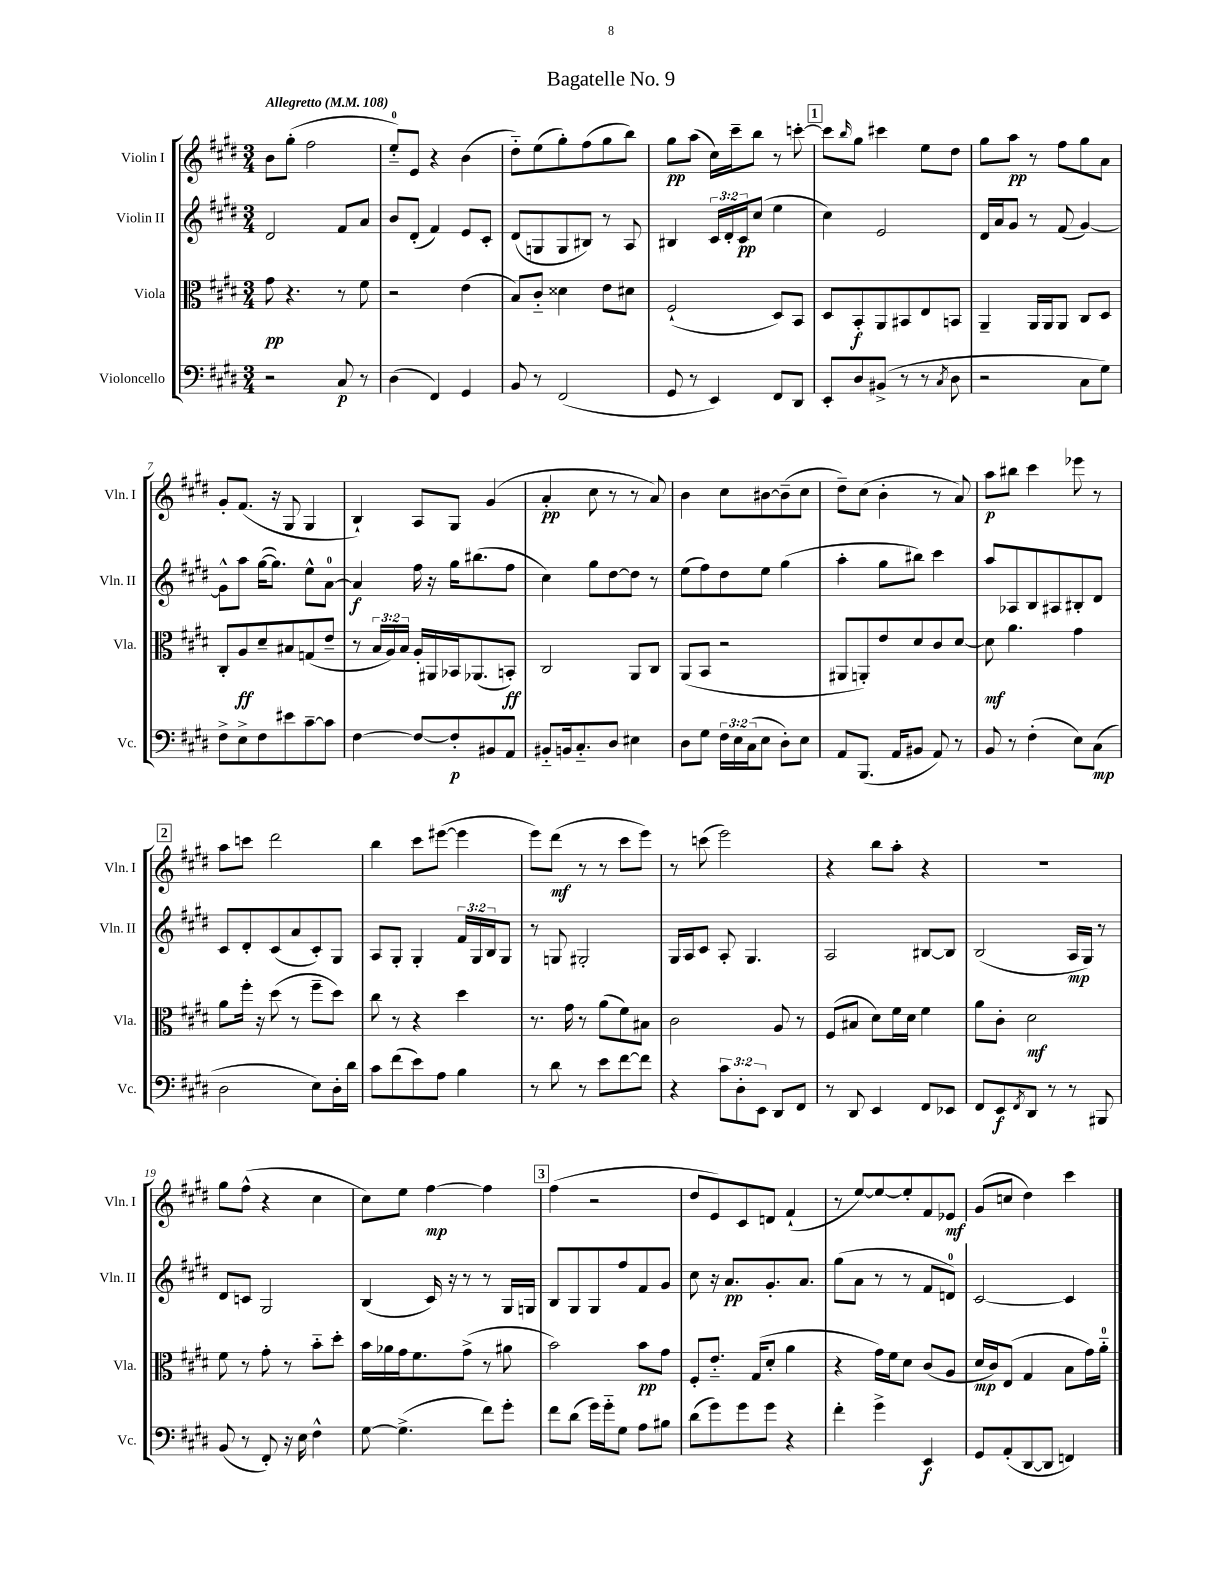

**kern	**kern	**kern	**kern
*staff4	*staff3	*staff2	*staff1
*clefF4	*clefC3	*clefG2	*clefG2
*k[f#c#g#d#]	*k[f#c#g#d#]	*k[f#c#g#d#]	*k[f#c#g#d#]
*M3/4	*M3/4	*M3/4	*M3/4
*MM108	*MM108	*MM108	*MM108
2r	8g#\	2d#/	8b\L
.	4.r	.	(8gg#'\J
.	.	.	2ff#\
8C#/	8r	8f#/L	.
8r	8f#\	8a/J	.
=	=	=	=
(4D#\	2r	8b/L	8ee'~/L)
.	.	(8d#'/J	8e/J
4FF#/)	.	4f#/)	4r
4GG#/	(4e\	8e/L	(4b\
.	.	8c#'/J	.
=	=	=	=
8BB/	8B/L)	(8d#/L	8dd#'~\L)
8r	8c#'~/J	8G/	(8ee\
(2FF#/	4d##\	8G/	8gg#'\)
.	.	8B#/J)	(8ff#\
.	8e\L	8r	8gg#\
.	8d#\J	8A/	8bb\J)
=	=	=	=
8GG#/	(2F#`/	4B#/	8gg#\L
8r	.	.	(8aa\J
4EE/)	.	24c#/LL	16cc#\LL)
.	.	24d#'/	.
.	.	.	16ccc#~\J
.	.	24c#/J	.
.	.	(8cc#/J	8bb\J
8FF#/L	8D#/L)	4ee\	8r
8DD#/J	8BB/J	.	[8ccc'\
=	=	=	=
8EE'/L	8D#/L	4cc#\)	8ccc\]L
.	.	.	16qqbb/
8D#/	8BB'/	.	8gg#\J
(8BB#^/J	8AA/	2e/	4ccc#\
8r	8BB#/	.	.
8r	8E/	.	8ee\L
8qC#/	.	.	.
8D#\	8BB/J	.	8dd#\J
=	=	=	=
2r	4AA~/	16d#/LL	8gg#\L
.	.	16a/J	.
.	.	8g#/J	8aa\J
.	16AA/LL	8r	8r
.	16AA/J	.	.
.	8AA/J	(8f#/	8ff#\L
8C#\L	8C#/L	[4g#/)	8gg#\
8G#\J)	8D#/J	.	8a\J
=	=	=	=
8F#^\L	8C#'/L	8g#^^\]L	8g#'/L
8E^\	8A/	8aa\J	(8.f#/J
8F#\	8d#~/	([16gg#\LK	.
.	.	8.gg#\]J)	16r
8e#\	8B#/	.	8G#/
[8c#~\	(8G/	8ee^^\L	4G#/
8c#\]J	8e~/J	[8a\J	.
=	=	=	=
[4F#\	8r	4a/]	4B`/)
.	24B/LL	.	.
.	24A/)	.	.
.	24B/JJ	.	.
8F#/_L	16A'/LL	16ff#\	8A/L
.	16AA#/	16r	.
8F#'/]	16BB-/J	16gg#\LK	8G#/J
.	(8.AA-/	(8.bb#\	.
8BB#/	.	.	(4g#/
8AA/J	8BB'/J)	8ff#\J	.
=	=	=	=
8BB#'~/L	2C#/	4cc#\)	4a'/
16BB/k	.	.	.
8.C#'~/	.	.	.
.	.	8gg#\L	8cc#\
8D#/J	.	[8dd#\	8r
4E#\	8AA/L	8dd#\]J	8r
.	8C#/J	8r	8a/)
=	=	=	=
8D#\L	(8AA/L	(8ee\L	4b\
8G#\J	8BB/J	8ff#\)	.
24F#\LL	2r	8dd#\	8cc#\L
24E\	.	.	.
(24C#\J	.	.	.
8E\J	.	8ee\J	[8b#\
8D#'\L)	.	(4gg#\	(8b#~\]
8E\J	.	.	8cc#\J
=	=	=	=
8AA/L	8AA#/L	4aa'\	8dd#~\L)
(8.BBB/J	8AA'/)	.	(8cc#\J
.	8e/	8gg#\L	4b'\
16AA/LK	.	.	.
8BB#/J	8d#/	8bb#\J)	.
8AA/)	8c#/	4ccc#\	8r
8r	[8d#/J	.	8a/)
=	=	=	=
8BB/	8d#\]	8aa/L	8aa\L
8r	4.a\	8A-/	8bb#\J
(4F#'\	.	8B/	4ccc#\
.	.	8A#/	.
8E\L)	4g#\	8B#'/	8eee-\
(8C#\J	.	8d#/J	8r
=	=	=	=
2D#\	8a\L	8c#/L	8aa\L
.	16ff#'\Jk	8d#'/	8ccc\J
.	16r	.	.
.	(8dd#\	(8c#/	2ddd#\
.	8r	8a/	.
8E\L)	8ff#~\L	8c#'/)	.
16D#'\L	8dd#\J)	8G#/J	.
16d#\JJ	.	.	.
=	=	=	=
8c#\L	8cc#\	8A/L	4bb\
(8f#\	8r	8G#'/J	.
8e\)	4r	4G#'/	8ccc#\L
8A\J	.	.	([8eee#\J
4B\	4dd#\	24f#/LL	4eee#\]
.	.	24G#/	.
.	.	24B/J	.
.	.	8G#/J	.
=	=	=	=
8r	8.r	8r	8eee\L)
8d#\	.	8G/	(8ddd#\J
.	16g#\	.	.
8r	8r	2G#'/	8r
8e\L	(8a\L	.	8r
[8f#\	8f#\)	.	8ccc#\L
8f#\]J	8B#\J	.	8eee\J)
=	=	=	=
4r	2c#\	16G#/LL	8r
.	.	16A/J	.
.	.	8c#/J	(8ccc\
12c#\L	.	8A'/	2eee\)
12D#'\	.	.	.
.	.	4.G#/	.
12EE\J	.	.	.
8DD#/L	8A/	.	.
8FF#/J	8r	.	.
=	=	=	=
8r	(8F#/L	2A/	4r
8DD#/	8B#/J	.	.
4EE/	8d#\L)	.	8bb\L
.	16f#\L	.	8aa'\J
.	16d#\JJ	.	.
8FF#/L	4f#\	[8B#/L	4r
8EE-/J	.	8B#/]J	.
=	=	=	=
8FF#/L	8a\L	(2B/	2.r
8EE/	8c#'\J	.	.
8qFF#/	.	.	.
8DD#/J	2d#\	.	.
8r	.	.	.
8r	.	16A/LL	.
.	.	16G#/JJ)	.
8BBB#/	.	8r	.
=	=	=	=
(8BB/	8f#\	8d#/L	8gg#\L
8r	8r	8c/J	(8ff#^^\J
8FF#'/)	8g#'\	2G#/	4r
16r	8r	.	.
16E\	.	.	.
4F#^^\	8b'~\L	.	4cc#\
.	8dd#'\J	.	.
=	=	=	=
[8G#\	16b\LL	(4B/	8cc#\L)
.	16a-\	.	.
(4.G#^\]	16g#\J	.	8ee\J
.	8.f#\	.	.
.	.	16c#/)	[4ff#\
.	.	16r	.
.	(8g#^\J	8r	.
8f#\L)	8r	8r	4ff#\]
8g#'\J	8a#\	16G#/LL	.
.	.	16G/JJ	.
=	=	=	=
8f#\L	2b\)	8B/L	(4ff#\
(8d#\J	.	8G#/	.
16g#\LL)	.	8G#/	2r
16g#'~\J	.	.	.
8G#\J	.	8ff#/	.
8A\L	8b\L	8f#/	.
8B#\J	8g#\J	8g#/J	.
=	=	=	=
(8d#\L	8F#'/L	8cc#\	8dd#/L
8g#\)	8.e'~/J	16r	8e/)
.	.	8.a/L	.
8g#\	.	.	8c#/
.	(16G#/LK	.	.
8g#\J	8d#'/J	8.g#'/	8d/J
4r	4a\	.	(4f#`/
.	.	8.a/J	.
=	=	=	=
4f#'\	4r	(8gg#\L	8r
.	.	8a\J	[8ee/L)
4g#^\	16g#\LL)	8r	8ee/_
.	16f#\J	.	.
.	8d#\J	8r	8ee'/]
4EE/	(8c#/L	8f#/L	8f#/
.	8A/J	8d/J)	8e-/J
=	=	=	=
8GG#/L	16d#/LL	[2c#/	(8g#/L
.	16c#/J)	.	.
(8AA'/	(8E/J	.	8cc/J
[8DD#/	4G#/	.	4dd#\)
8DD#/]J	.	.	.
4FF/)	8B\L	4c#/]	4ccc#\
.	16g#\L)	.	.
.	16a'~\JJ	.	.
==	==	==	==
*-	*-	*-	*-
